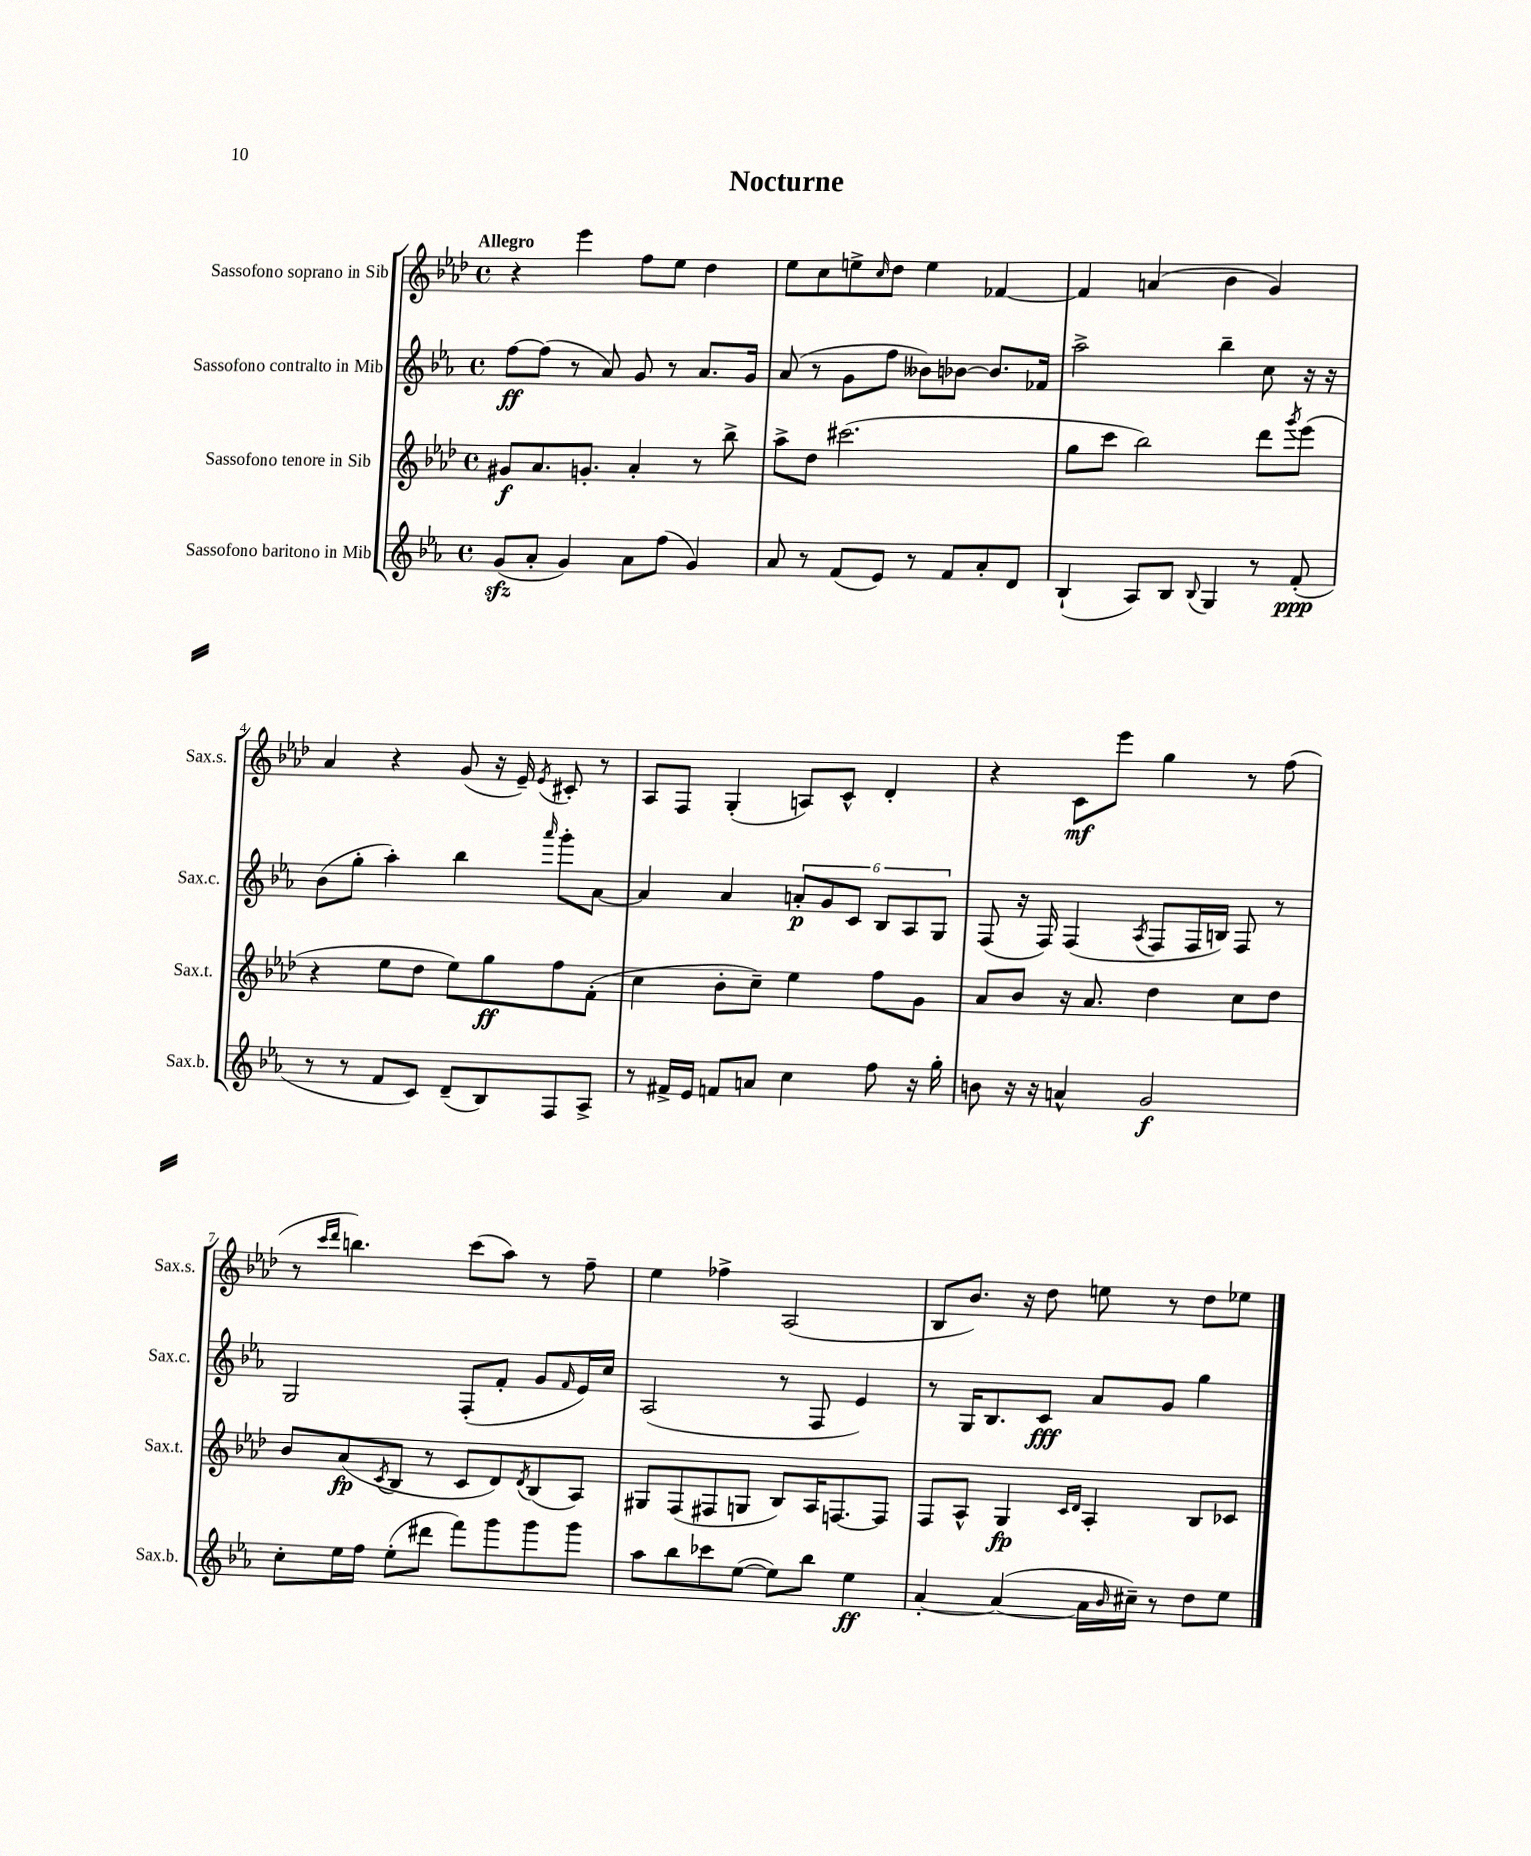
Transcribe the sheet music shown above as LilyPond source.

\header { title = "Nocturne" }
<<
\new StaffGroup <<
\new Staff = "s0" \with { instrumentName = "Sassofono soprano in Sib" shortInstrumentName = "Sax.s." } {
    \clef treble \key aes \major \defaultTimeSignature \time 4/4 \tempo "Allegro"
    r4 ees'''4 f''8 ees''8 des''4 |
    ees''8 c''8 e''8-> \grace { c''16 } des''8 e''4 fes'4~ |
    fes'4 a'4( bes'4 g'4) |
    aes'4 r4 g'8( r16 ees'16--) \acciaccatura { ees'8 } cis'8-. r8 |
    aes8 f8 g4-.( a8) c'8-^ des'4-. |
    r4 c'8\mf ees'''8 g''4 r8 f''8( |
    r8 \grace { c'''16 des'''16 } b''4.) c'''8( aes''8) r8 f''8-- |
    ees''4 fes''4-> aes2( |
    bes8 bes'8.) r16 des''8 e''8 r8 des''8 ees''8 \bar "|." |
}
\new Staff = "s1" \with { instrumentName = "Sassofono contralto in Mib" shortInstrumentName = "Sax.c." } {
    \clef treble \key ees \major \defaultTimeSignature \time 4/4
    f''8~\ff f''8( r8 aes'8) g'8 r8 aes'8. g'16 |
    aes'8( r8 g'8 f''8 beses'8) bes'8~ bes'8. fes'16 |
    aes''2-> bes''4-- c''8 r16 r16 |
    bes'8( g''8-. aes''4-.) bes''4 \grace { aes'''16 } g'''8-. aes'8~ |
    aes'4 aes'4 \tuplet 6/4 { a'8-.\p g'8 c'8 bes8 aes8 g8 } |
    f8( r16 f16) f4( \acciaccatura { aes8 } f8 f16 b16) f8 r8 |
    g2 f8-.( f'8-. g'8 \grace { f'16 } ees'16) c''16 |
    aes2( r8 f8 ees'4) |
    r8 g16 bes8. c'8\fff aes'8 g'8 g''4 \bar "|." |
}
\new Staff = "s2" \with { instrumentName = "Sassofono tenore in Sib" shortInstrumentName = "Sax.t." } {
    \clef treble \key aes \major \defaultTimeSignature \time 4/4
    gis'8\f aes'8. g'8.-. aes'4-. r8 bes''8-> |
    aes''8-> des''8 cis'''2.( |
    g''8 c'''8 bes''2) des'''8 \acciaccatura { g'''8 } ees'''8( |
    r4 ees''8 des''8 ees''8) g''8\ff f''8 f'8-.( |
    c''4 bes'8-. c''8--) ees''4 f''8 g'8 |
    aes'8 bes'8 r16 aes'8. des''4 c''8 des''8 |
    bes'8 aes'8\fp( \acciaccatura { c'8 } bes8 r8 c'8 des'8) \acciaccatura { des'8 } bes8( aes8) |
    gis8 f8( fis8 g8 bes8) aes16 f8.~ f8 |
    f8 aes8-^ g4\fp \grace { c'16 des'16 } aes4-. bes8 ces'8 \bar "|." |
}
\new Staff = "s3" \with { instrumentName = "Sassofono baritono in Mib" shortInstrumentName = "Sax.b." } {
    \clef treble \key ees \major \defaultTimeSignature \time 4/4
    g'8\sfz( aes'8-. g'4) aes'8 f''8( g'4) |
    aes'8 r8 f'8( ees'8) r8 f'8 aes'8-. d'8 |
    bes4-!( aes8) bes8 \appoggiatura { bes8 } g4 r8 f'8-.\ppp( |
    r8 r8 f'8 c'8) d'8--( bes8) f8 aes8-> |
    r8 fis'16-> ees'16 f'8 a'8 c''4 f''8 r16 g''16-. |
    b'8 r16 r16 a'4-^ g'2\f |
    c''8-. ees''16 f''16 ees''8-.( dis'''8 f'''8) g'''8 g'''8 g'''8 |
    aes''8 bes''8 ces'''8 ees''8~( ees''8) bes''8 ees''4\ff |
    aes'4~-. aes'4~( aes'16 \grace { bes'16 } cis''16--) r8 d''8 ees''8 \bar "|." |
}
>>
>>
